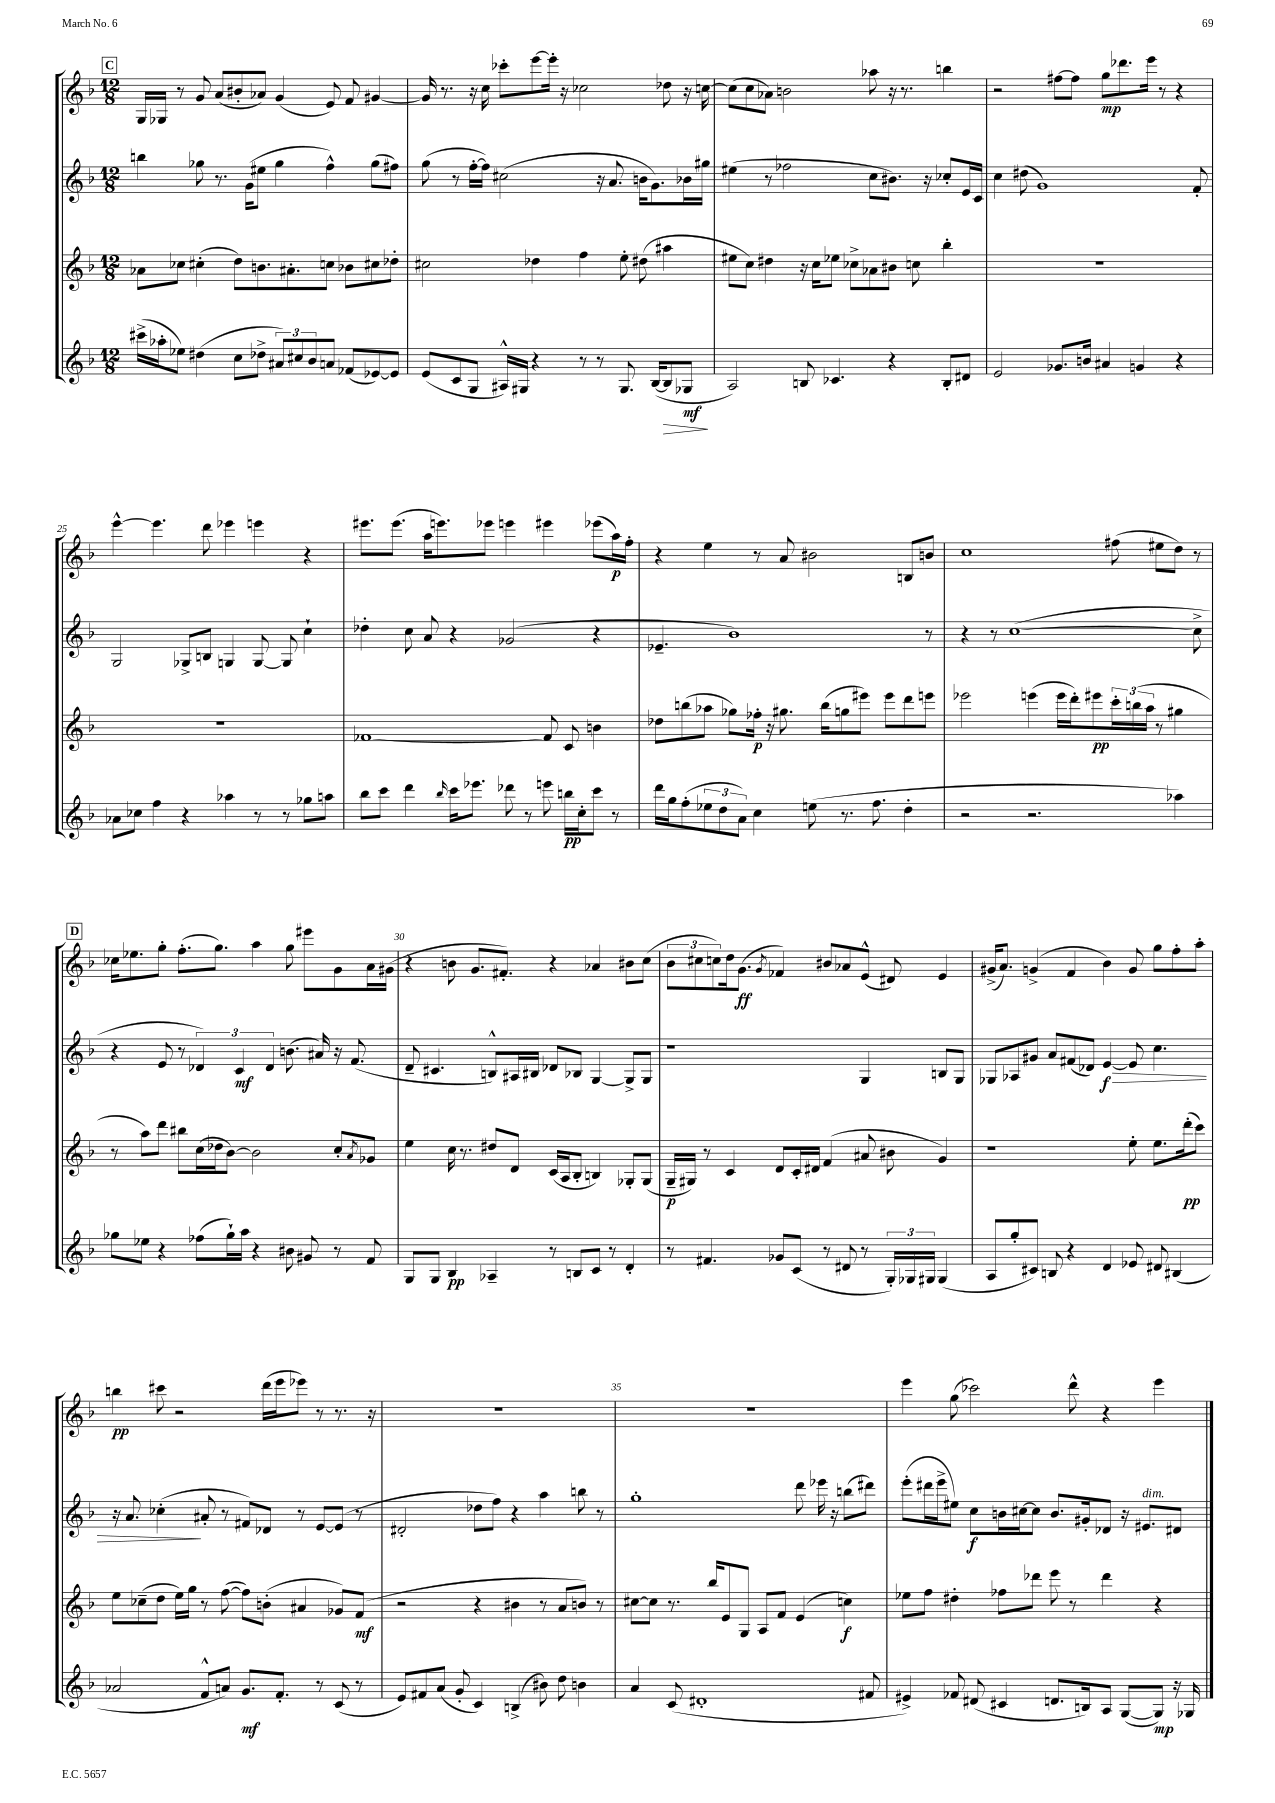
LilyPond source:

<<
\new StaffGroup <<
\new Staff = "s0" {
    \clef treble \key f \major \numericTimeSignature \time 12/8
    \mark \markup { \box "C" } g16 ges16 r8 g'8 a'8( bis'8-. aes'8) g'4( e'8) f'8 gis'4~ |
    gis'16 r8. r16 c''16 ces'''8-. e'''8~ e'''16-. r16 ces''2 des''8 r16 c''16~ |
    c''8( c''8 aes'8) b'2 aes''8 r16 r8. b''4 |
    r2 fis''8~ fis''8 g''8\mp des'''8. e'''16 r8 r4 |
    e'''4~-^ e'''4. d'''8 ees'''4 e'''4 r4 |
    eis'''8. eis'''8.( a''16 e'''8.) ees'''8 e'''4 eis'''4 ees'''8( a''16\p) f''16-. |
    r4 e''4 r8 a'8 bis'2 b8 b'8 |
    c''1 fis''8( eis''8 d''8) r8 |
    \mark \markup { \box "D" } ces''16 ees''8. g''8-. f''8.-.( g''8.) a''4 g''8 eis'''8 g'8 a'16 gis'16( |
    r4 b'8 g'8. fis'8.-.) r4 aes'4 bis'8 c''8( |
    \tuplet 3/2 { bes'8 cis''8 c''8) } d''16 g'8.\ff( \acciaccatura { g'8 } fes'4) bis'8 aes'8 e'8-^( dis'8) e'4 |
    gis'16->( a'8.) g'4->( f'4 bes'4) g'8 g''8 f''8-. a''8-. |
    b''4\pp cis'''8 r2 d'''16( e'''16 ees'''8) r8 r8. r16 |
    R1. |
    R1. |
    e'''4 g''8( ces'''2) d'''8-^ r4 e'''4 \bar "|." |
}
\new Staff = "s1" {
    \clef treble \key f \major \numericTimeSignature \time 12/8
    \mark \markup { \box "C" } b''4 ges''8 r8. g'16( eis''8 ges''4 f''4-^) ges''8( fis''8) |
    g''8( r8 f''16~-. f''16) cis''2( r16 a'8. b'16 g'8.) bes'16 gis''16 |
    eis''4( r8 fes''2 c''8 bis'8.) r16 ces''8-. e'16 c'16 |
    c''4 dis''8( g'1) f'8-. |
    g2 ges8-> b8 g4 g8~ g8 c''4-! |
    des''4-. c''8 a'8 r4 ges'2( r4 |
    ees'4.-- bes'1) r8 |
    r4 r8 c''1~( c''8-> |
    \mark \markup { \box "D" } r4 e'8 r8 \tuplet 3/2 { des'4) c'4\mf des'4 } b'8.( ais'16) r16 f'8.( |
    d'8-- cis'4. b8-^) ais16 bis16 des'8 bes8 g4~ g8-> g8 |
    r1 g4 b8 g8 |
    ges8 aes8 gis'8 a'8 fis'8( des'8) e'4~\f\> e'8 c''4. |
    r16 a'8. ces''4-.\!( ais'8-. r8 fis'8) des'8 r8 e'8~ e'8( r8 |
    dis'2-. des''8 f''8) r4 a''4 b''8 r8 |
    g''1-. d'''8 ees'''16 r16 b''8( dis'''8) |
    e'''8-.( dis'''16 e'''16-> eis''8) c''8\f b'16 cis''16~ cis''8 b'8. gis'16-. des'8 r16 eis'8.^\markup { \italic "dim." } dis'8 \bar "|." |
}
\new Staff = "s2" {
    \clef treble \key f \major \numericTimeSignature \time 12/8
    \mark \markup { \box "C" } aes'8 ces''8 cis''4-.( d''8) b'8. ais'8.-. c''8 bes'8 cis''8 des''8-. |
    cis''2 des''4 f''4 e''8-. dis''8( ais''4 |
    eis''8 c''8) dis''4 r16 c''16 ees''8 ces''8-> aes'8 bis'8 c''8 bes''4-. |
    R1. |
    R1. |
    fes'1~ fes'8 c'8 b'4 |
    des''8 b''8( aes''8 ges''8) fes''16-.\p r16 gis''8. b''16( g''8 eis'''8) eis'''8 d'''8 e'''8 |
    ees'''2 e'''4( e'''16 d'''16-.) eis'''8\pp \tuplet 3/2 { c'''16-. b''16( a''16 } r8 gis''4 |
    \mark \markup { \box "D" } r8 a''8) d'''8 bis''8 c''16( des''16 bes'8~) bes'2 c''8-. \acciaccatura { a'8 } ges'8 |
    e''4 c''16 r8. dis''8 d'8 c'16( a16 bes8-. b4) ges8-. ges8( |
    g16--\p gis16) r8 c'4 d'8 c'16-. dis'16 f'4( ais'8 bis'8 g'4) |
    r1 e''8-. e''8. d'''16-.\pp( c'''8) |
    e''8 ces''8--( d''8 e''16) g''16 r8 f''8~( f''8) b'8-.( ais'4 ges'8) f'8\mf( |
    r2 r4 bis'4 r8 a'8 b'8) r8 |
    cis''8~ cis''8 r8. bes''16 e'8 g8 a8 f'8 e'4( c''4\f) |
    ees''8 f''8 dis''4-. fes''8 des'''8 e'''8 r8 des'''4 r4 \bar "|." |
}
\new Staff = "s3" {
    \clef treble \key f \major \numericTimeSignature \time 12/8
    \mark \markup { \box "C" } cis'''16->( aes''16-. ees''8) dis''4( c''8 des''8-> \tuplet 3/2 { ais'8) cis''8 bes'8 } a'8 fes'8( ees'8~) ees'8 |
    e'8( c'8 g8 ais16-^) gis16 r4 r8 r8 gis8. bes16~( bes8\> ges8\mf\! |
    a2) b8 ces'4. r4 b8-. dis'8 |
    e'2 ges'8. b'16 ais'4 g'4 r4 |
    aes'8 ces''8 f''4 r4 aes''4 r8 r8 ges''8 a''8 |
    bes''8 c'''8 d'''4 \grace { bes''16 } c'''16 ees'''8. des'''8 r8 e'''8 b''16\pp c''16-. c'''8 r8 |
    d'''16 g''16 f''8-.( \tuplet 3/2 { ees''8 d''8 a'8) } c''4 e''8( r8. f''8. d''4-. |
    r2 r2. aes''4) |
    \mark \markup { \box "D" } ges''8 ees''8 r4 fes''8( ges''16-!) a''16 r4 bis'8 gis'8 r8 f'8 |
    g8 g8 bes4\pp aes4-- r8 b8 c'8 r8 d'4-. |
    r8 fis'4. ges'8 c'8( r8 dis'8 r8 \tuplet 3/2 { g16-.) ges16 gis16 } gis4( |
    a8 g''8-. cis'8) b8 r4 d'4 ees'8 dis'8 bis4( |
    aes'2 f'8-^ a'8) g'8.\mf f'8.-. r8 c'8( r8 |
    e'8) fis'8 a'8( g'8-. c'4) b4->( bis'8) d''8 b'4 |
    a'4 c'8( dis'1-. fis'8 |
    eis'4->) fes'8 dis'8( cis'4 d'8. b16) a8 g8~( g8\mp) r16 ges16 \bar "|." |
}
>>
>>
\layout { \context { \Score currentBarNumber = #21 \override BarNumber.break-visibility = ##(#f #t #t) barNumberVisibility = #(every-nth-bar-number-visible 5) } }
